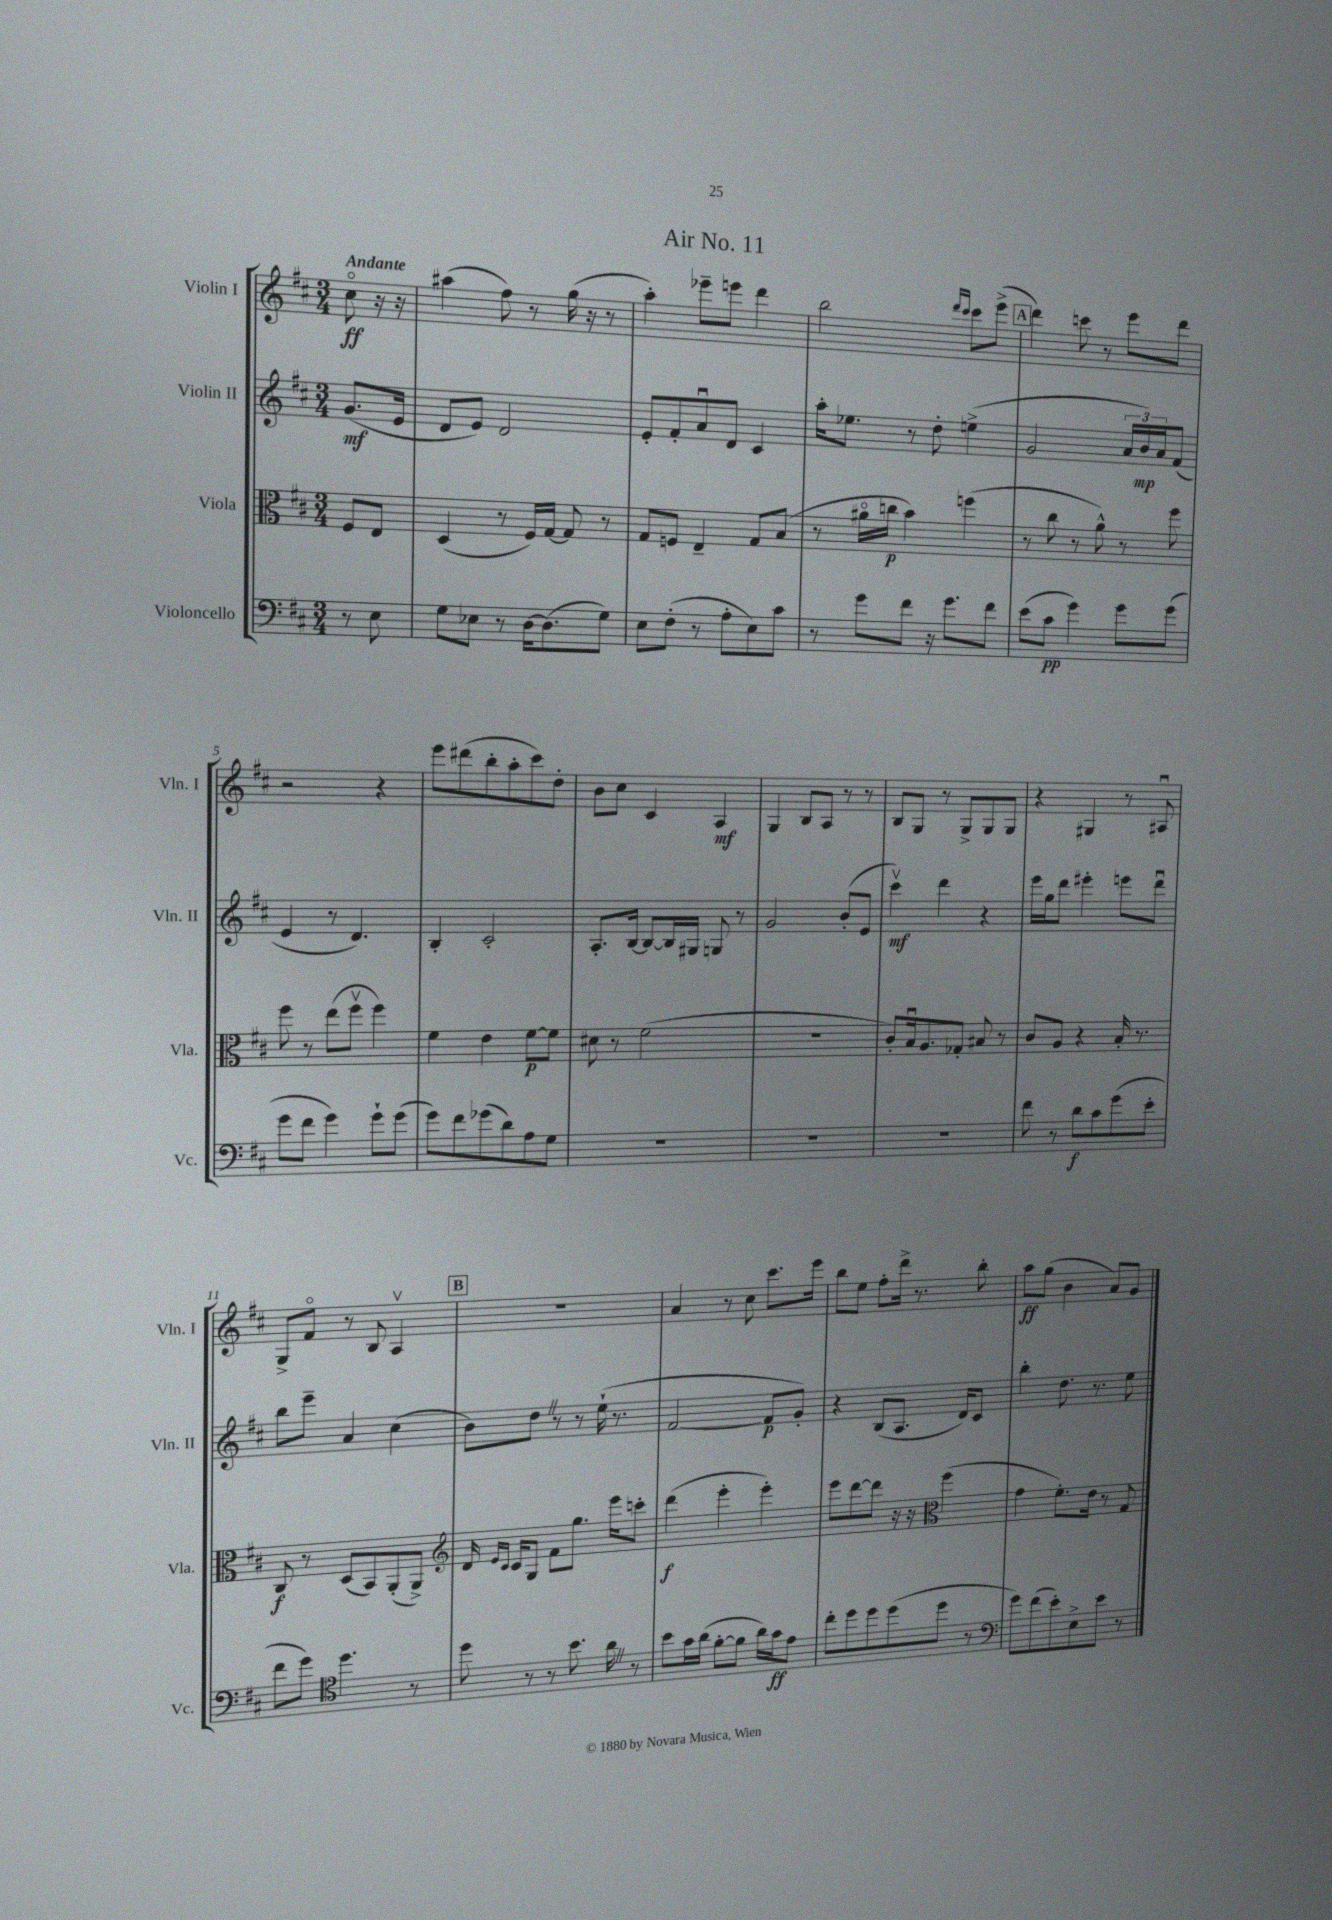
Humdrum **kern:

**kern	**kern	**kern	**kern
*staff4	*staff3	*staff2	*staff1
*clefF4	*clefC3	*clefG2	*clefG2
*k[f#c#]	*k[f#c#]	*k[f#c#]	*k[f#c#]
*M3/4	*M3/4	*M3/4	*M3/4
8r	8F#	(8.g	8cc#o
8E	8E	.	16r
.	.	16e	16r
=	=	=	=
8G	(4D	8d	(4aa#
8E-	.	8e)	.
8r	8r	2d	8ff#)
[16D	16F#)	.	8r
(8.D]	[16G	.	.
.	8G]	.	(16gg
.	.	.	16r
8G)	8r	.	8r
=	=	=	=
8E	8G	8e'	4aa')
(8F#'	8F	8f#'	.
8r	4E~	8au	8eee-~
8A'	.	8d	8eee
8E)	8G	4c#	4ddd
8c#	(8B	.	.
=	=	=	=
8r	8r	16aa'	2bb
.	.	8.ee-	.
8g	16a#o	.	.
.	16cc	.	.
8f#	4b)	8r	.
16r	.	8dd'	.
8.g	.	.	.
.	.	.	16qqddd
.	.	.	16qqccc#
.	(4ff	(4ee^	8ccc#
8f#	.	.	(8eee^
=	=	=	=
(8e	8r	2g	4ddd)
8c#	8cc#	.	.
4g)	8r	.	8ccc
.	8a^^)	.	8r
8g	8r	24a	8eee
.	.	24b)	.
.	.	24a	.
(8g	8ff#	(8f#	8ddd
=	=	=	=
8g	8ff#	4e	2r
8f#	8r	.	.
4g)	(8ee	8r	.
.	8ff#v	4.d)	.
8g`	4ff#)	.	4r
(8g	.	.	.
=	=	=	=
8g)	4f#	4B'	8eee
8f#	.	.	(8ddd#
(8g-	4e	2c#'	8bb'
8d)	.	.	8aa'
8A	[8f#	.	8ccc#)
8G	8f#]	.	8dd'
=	=	=	=
2.r	8d#	8.A'	8b
.	8r	.	8cc#
.	.	[16B	.
.	(2f#	8B_	4c#
.	.	16B]	.
.	.	16G#	.
.	.	8G	4A
.	.	8r	.
=	=	=	=
2.r	2.r	2g	4G
.	.	.	8B
.	.	.	8A
.	.	(8b'	8r
.	.	8e	8r
=	=	=	=
2.r	8c#')	4ccc#v)	8B
.	16Bu	.	8G
.	8.A	.	.
.	.	4ddd	8r
.	8G-'	.	8G^
.	8B#	4r	8G
.	8r	.	8G
=	=	=	=
8f#	8c#	16eee	4r
.	.	16gg	.
8r	8A	8ddd	.
8d	4r	4eee#'	4G#
8c#	.	.	.
(8g	16B'	8eee	8r
.	8.r	.	.
8e'	.	8dddu	8A#u
=	=	=	=
8f#	8C#	8bb	8G^
8g)	8r	8eee~	8f#o
*clefC4	*	*	*
4.dd	(8D	4a	8r
.	8BB)	.	8B
.	(8AA'	(4cc#	4Av
8r	8AA^)	.	.
=	=	=	=
*	*clefG2	*	*
8dd	16d	8b)	2.r
.	16qqe	.	.
.	16qqc#	.	.
.	16c#	.	.
8r	8G	8dd	.
8r	8f#	8r	.
8.b	8.gg	8r	.
.	.	(16ee`	.
16a	16eee	8.r	.
8r	8ccc'	.	.
=	=	=	=
8b	(4ddd	[2f#	4a
16g	.	.	.
(16a	.	.	.
[8f#'	4eee'	.	8r
8f#]	.	.	8cc#
16a)	4eee')	8f#]	8.ccc#
16g	.	.	.
8e	.	8g')	.
.	.	.	16eee
=	=	=	=
8cc#'	8eee	4r	8bb
8dd	[8ddd	.	8ee
8dd	8ddd]	(8B	8ff#'
(8dd	16r	8.A	16ddd^
.	16r	.	8.r
*	*clefC3	*	*
8dd	(4ff#	.	.
.	.	16d)	.
8r	.	8c#	8bb'
=	=	=	=
*clefF4	*	*	*
8g)	4g	4bb'	8aa
(8f#	.	.	(8gg
8e')	8.f#')	8.dd	4b
8E^	.	.	.
.	16e	8.r	.
8e	8r	.	8a)
8r	8G	8ee	8g
==	==	==	==
*-	*-	*-	*-
